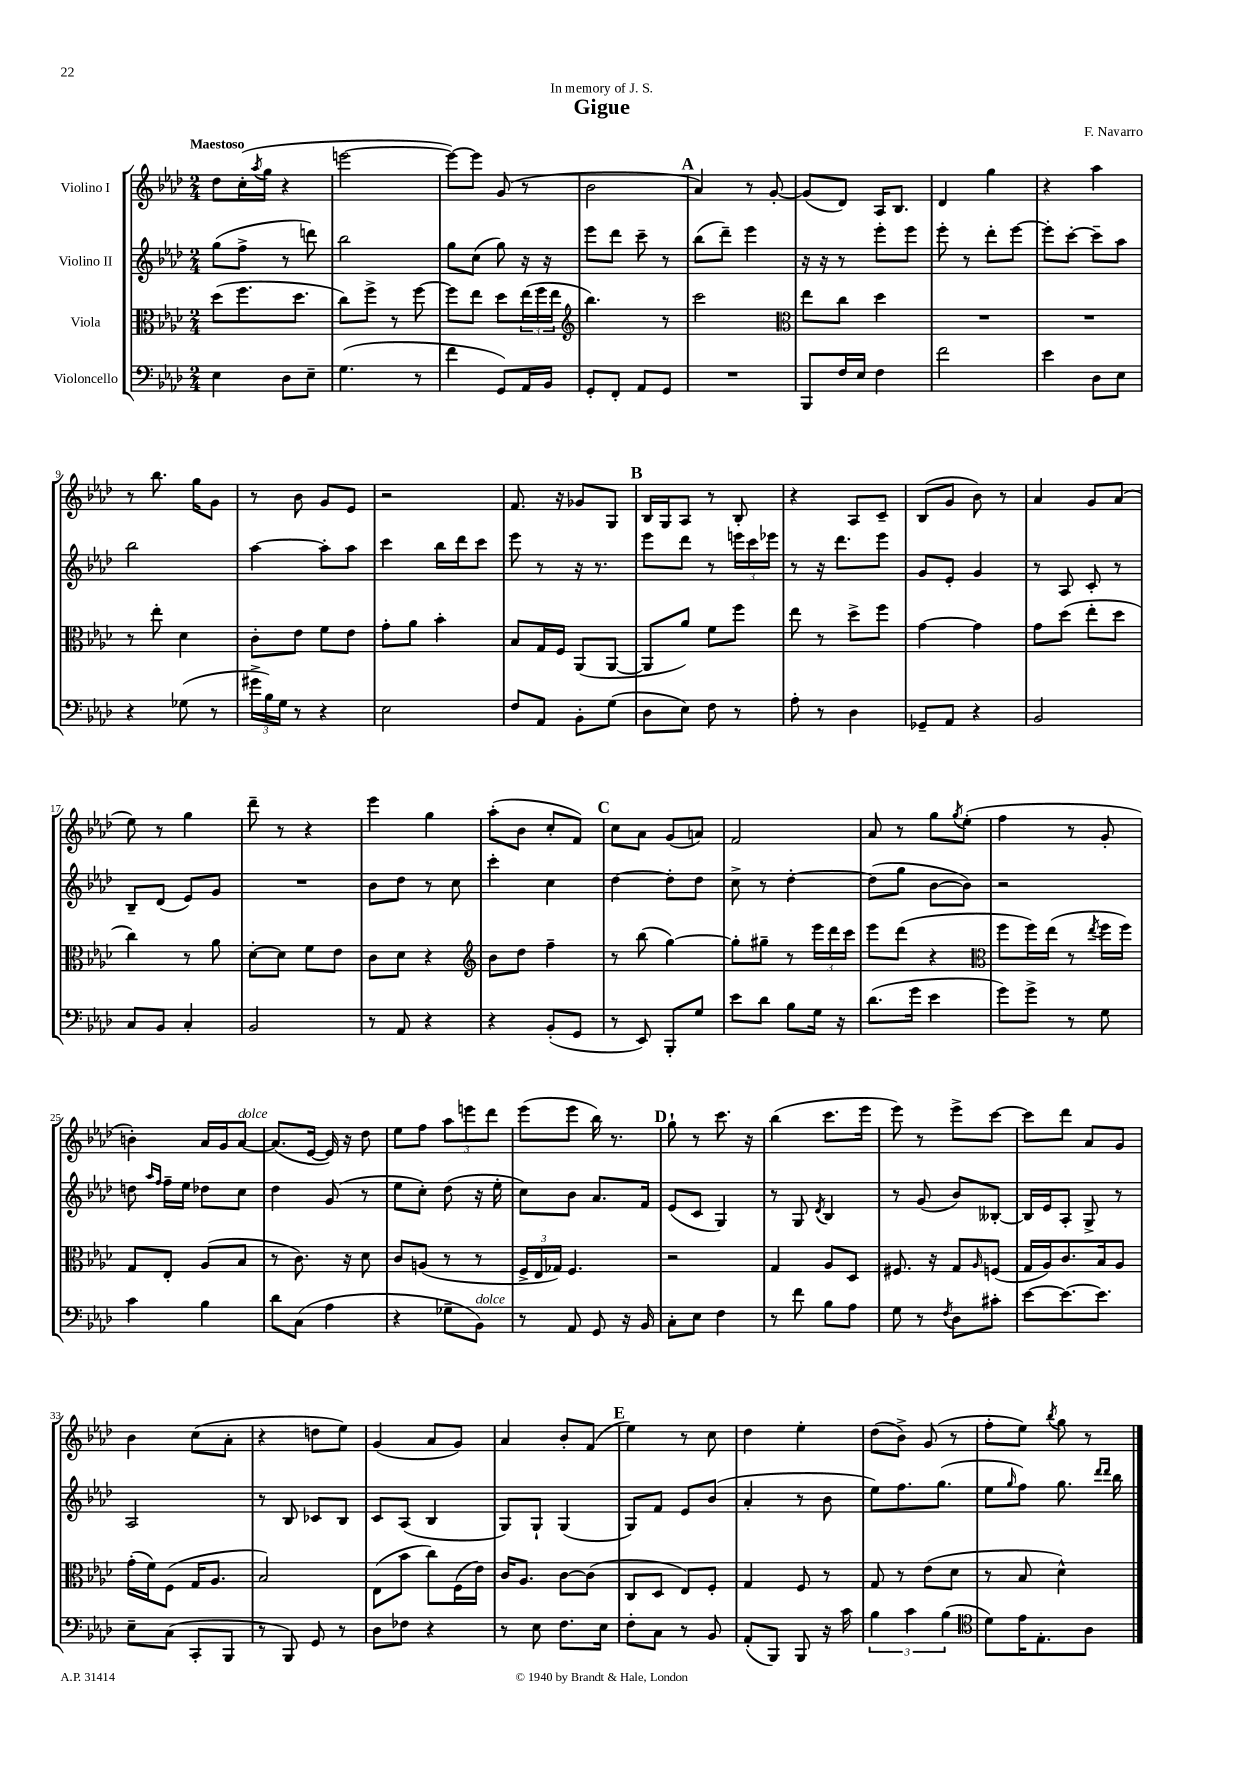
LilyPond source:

\header { title = "Gigue" composer = "F. Navarro" dedication = "In memory of J. S." }
<<
\new StaffGroup <<
\new Staff = "s0" \with { instrumentName = "Violino I" } {
    \clef treble \key aes \major \numericTimeSignature \time 2/4 \tempo "Maestoso"
    des''8 c''16-.( \acciaccatura { aes''8 } g''16 r4 |
    e'''2~ |
    e'''8~) e'''8 g'8( r8 |
    bes'2 |
    \mark \markup { \bold "A" } aes'4) r8 g'8~-. |
    g'8( des'8) aes16 bes8. |
    des'4 g''4 |
    r4 aes''4 |
    r8 bes''8. g''16 g'8 |
    r8 bes'8 g'8 ees'8 |
    r2 |
    f'8. r16 ges'8 g8 |
    \mark \markup { \bold "B" } bes16 g16 aes8 r8 bes8-. |
    r4 aes8 c'8-- |
    bes8( g'8 bes'8) r8 |
    aes'4 g'8 aes'8( |
    ees''8) r8 g''4 |
    des'''8-- r8 r4 |
    ees'''4 g''4 |
    aes''8-.( bes'8 c''8-. f'8) |
    \mark \markup { \bold "C" } c''8 aes'8 g'8( a'8) |
    f'2 |
    aes'8 r8 g''8 \acciaccatura { g''8 } ees''8-.( |
    f''4 r8 g'8-. |
    b'4-.) aes'16 g'16 aes'8~^\markup { \italic "dolce" } |
    aes'8.( ees'16~ ees'16) r16 des''8 |
    ees''8 f''8 \tuplet 3/2 { aes''8 e'''8 des'''8 } |
    ees'''8( ees'''8 bes''16) r8. |
    \mark \markup { \bold "D" } g''8-! r8 c'''8. r16 |
    bes''4( c'''8. ees'''16 |
    ees'''8) r8 ees'''8-> c'''8~ |
    c'''8 des'''8 aes'8 g'8 |
    bes'4 c''8( aes'8-. |
    r4 d''8 ees''8) |
    g'4( aes'8 g'8) |
    aes'4 bes'8-. f'8( |
    \mark \markup { \bold "E" } ees''4) r8 c''8 |
    des''4 ees''4-. |
    des''8( bes'8->) g'8( r8 |
    f''8-. ees''8) \acciaccatura { bes''8 } g''8 r8 \bar "|." |
}
\new Staff = "s1" \with { instrumentName = "Violino II" } {
    \clef treble \key aes \major \numericTimeSignature \time 2/4
    g''8( f''8-> r8 d'''8) |
    bes''2 |
    g''8 c''8( g''8) r16 r16 |
    ees'''8 des'''8 c'''8-- r8 |
    \mark \markup { \bold "A" } bes''8( des'''8--) ees'''4 |
    r16 r16 r8 ees'''8-. ees'''8 |
    ees'''8-. r8 des'''8-. ees'''8~ |
    ees'''8-. c'''8~-. c'''8-- aes''8 |
    bes''2 |
    aes''4~ aes''8-. aes''8 |
    c'''4 bes''16 des'''16 c'''8 |
    ees'''8 r8 r16 r8. |
    \mark \markup { \bold "B" } ees'''8 des'''8 r8 \tuplet 3/2 { e'''16 c'''16 ees'''16 } |
    r8 r16 des'''8. ees'''8 |
    g'8 ees'8-. g'4 |
    r8 aes8 c'8-. r8 |
    bes8-- des'8( ees'8) g'8 |
    R2 |
    bes'8 des''8 r8 c''8 |
    c'''4-. c''4 |
    \mark \markup { \bold "C" } des''4~ des''8-. des''8 |
    c''8-> r8 des''4~-. |
    des''8( g''8 bes'8~ bes'8) |
    r2 |
    d''8 \grace { aes''16 f''16 } f''16-- ees''16 des''8 c''8 |
    des''4 g'8( r8 |
    ees''8 c''8-.) des''8( r16 ees''16-. |
    c''8) bes'8 aes'8. f'16 |
    \mark \markup { \bold "D" } ees'8( c'8 g4) |
    r8 g8 \acciaccatura { des'8 } bes4 |
    r8 g'8( bes'8) beses8~-. |
    beses16 ees'16 aes8-. g8-> r8 |
    aes2 |
    r8 bes8 ces'8 bes8 |
    c'8 aes8( bes4 |
    g8) g8-! g4( |
    \mark \markup { \bold "E" } g8) f'8 ees'8 bes'8( |
    aes'4-. r8 bes'8 |
    ees''8) f''8. g''8.( |
    ees''8 \grace { g''16 } f''8) g''8. \grace { des'''16 des'''16 } bes''16 \bar "|." |
}
\new Staff = "s2" \with { instrumentName = "Viola" } {
    \clef alto \key aes \major \numericTimeSignature \time 2/4
    des''8( f''8. des''8. |
    c''8) f''8-> r8 f''8~ |
    f''8 ees''8 des''8 \tuplet 3/2 { ees''16( f''16 ees''16 } |
    \clef treble bes''4.) r8 |
    \mark \markup { \bold "A" } c'''2 |
    \clef alto ees''8 c''8 des''4 |
    R2 |
    R2 |
    r8 ees''8-. des'4 |
    c'8-. ees'8 f'8 ees'8 |
    g'8-. aes'8 bes'4-. |
    bes8 g16 f16 aes,8( aes,8~ |
    \mark \markup { \bold "B" } aes,8 aes'8) f'8 f''8 |
    ees''8 r8 des''8-> f''8 |
    g'4~ g'4 |
    g'8 des''8( ees''8-. des''8 |
    c''4) r8 aes'8 |
    des'8~-. des'8 f'8 ees'8 |
    c'8 des'8 r4 |
    \clef treble bes'8 des''8 f''4-- |
    \mark \markup { \bold "C" } r8 bes''8( g''4~) |
    g''8-. gis''8-- r8 \tuplet 3/2 { ees'''16 des'''16 c'''16 } |
    ees'''8 des'''8( r4 |
    \clef alto f''8 f''16) ees''16( r8 \acciaccatura { ees''8 } f''16 f''16) |
    g8 ees8-. aes8( bes8 |
    r8 c'8.) r16 des'8 |
    c'8 a8( r8 r8 |
    \tuplet 3/2 { f16-> ees16 ges16) } f4. |
    \mark \markup { \bold "D" } r2 |
    g4 aes8 des8 |
    fis8. r16 g8 \grace { aes16 } f8( |
    g16 aes16) c'8. bes16 aes8 |
    g'16-.( f'16) f8( g16 aes8. |
    bes2) |
    ees8( bes'8 c''8) f16( ees'16) |
    c'16 aes8. c'8~ c'8( |
    \mark \markup { \bold "E" } c8 des8 ees8) f8-. |
    g4 f8 r8 |
    g8 r8 ees'8( des'8 |
    r8 bes8 des'4-^) \bar "|." |
}
\new Staff = "s3" \with { instrumentName = "Violoncello" } {
    \clef bass \key aes \major \numericTimeSignature \time 2/4
    ees4 des8 ees8-- |
    g4.( r8 |
    f'4 g,8) aes,16 bes,16 |
    g,8-. f,8-. aes,8 g,8 |
    \mark \markup { \bold "A" } R2 |
    bes,,8 f16 ees16 f4 |
    f'2 |
    ees'4 des8 ees8 |
    r4 ges8( r8 |
    \tuplet 3/2 { gis'16-> bes16) g16 } r8 r4 |
    ees2 |
    f8 aes,8 bes,8-. g8( |
    \mark \markup { \bold "B" } des8 ees8) f8 r8 |
    aes8-. r8 des4 |
    ges,8-- aes,8 r4 |
    bes,2 |
    c8 bes,8 c4-. |
    bes,2 |
    r8 aes,8 r4 |
    r4 bes,8-.( g,8 |
    \mark \markup { \bold "C" } r8 ees,8) bes,,8-. g8 |
    ees'8 des'8 bes8 g16 r16 |
    des'8.( g'16 ees'4 |
    g'8) g'8-> r8 g8 |
    c'4 bes4 |
    des'8 c8( aes4 |
    r4 ges8-- bes,8^\markup { \italic "dolce" }) |
    r8 aes,8 g,8 r16 bes,16 |
    \mark \markup { \bold "D" } c8-. ees8 f4 |
    r8 f'8 bes8 aes8 |
    g8 r8 \acciaccatura { f8 } des8 cis'8-. |
    ees'8~ ees'8.~ ees'8. |
    ees8-- c8( c,8-. bes,,8 |
    r8 bes,,8) g,8 r8 |
    des8 fes8 r4 |
    r8 ees8 f8. ees16 |
    \mark \markup { \bold "E" } f8-. c8 r8 bes,8 |
    aes,8-.( bes,,8) bes,,8 r16 c'16 |
    \tuplet 3/2 { bes4 c'4 bes4( } |
    \clef tenor des'8) ees'16 ees8.-. aes8 \bar "|." |
}
>>
>>
